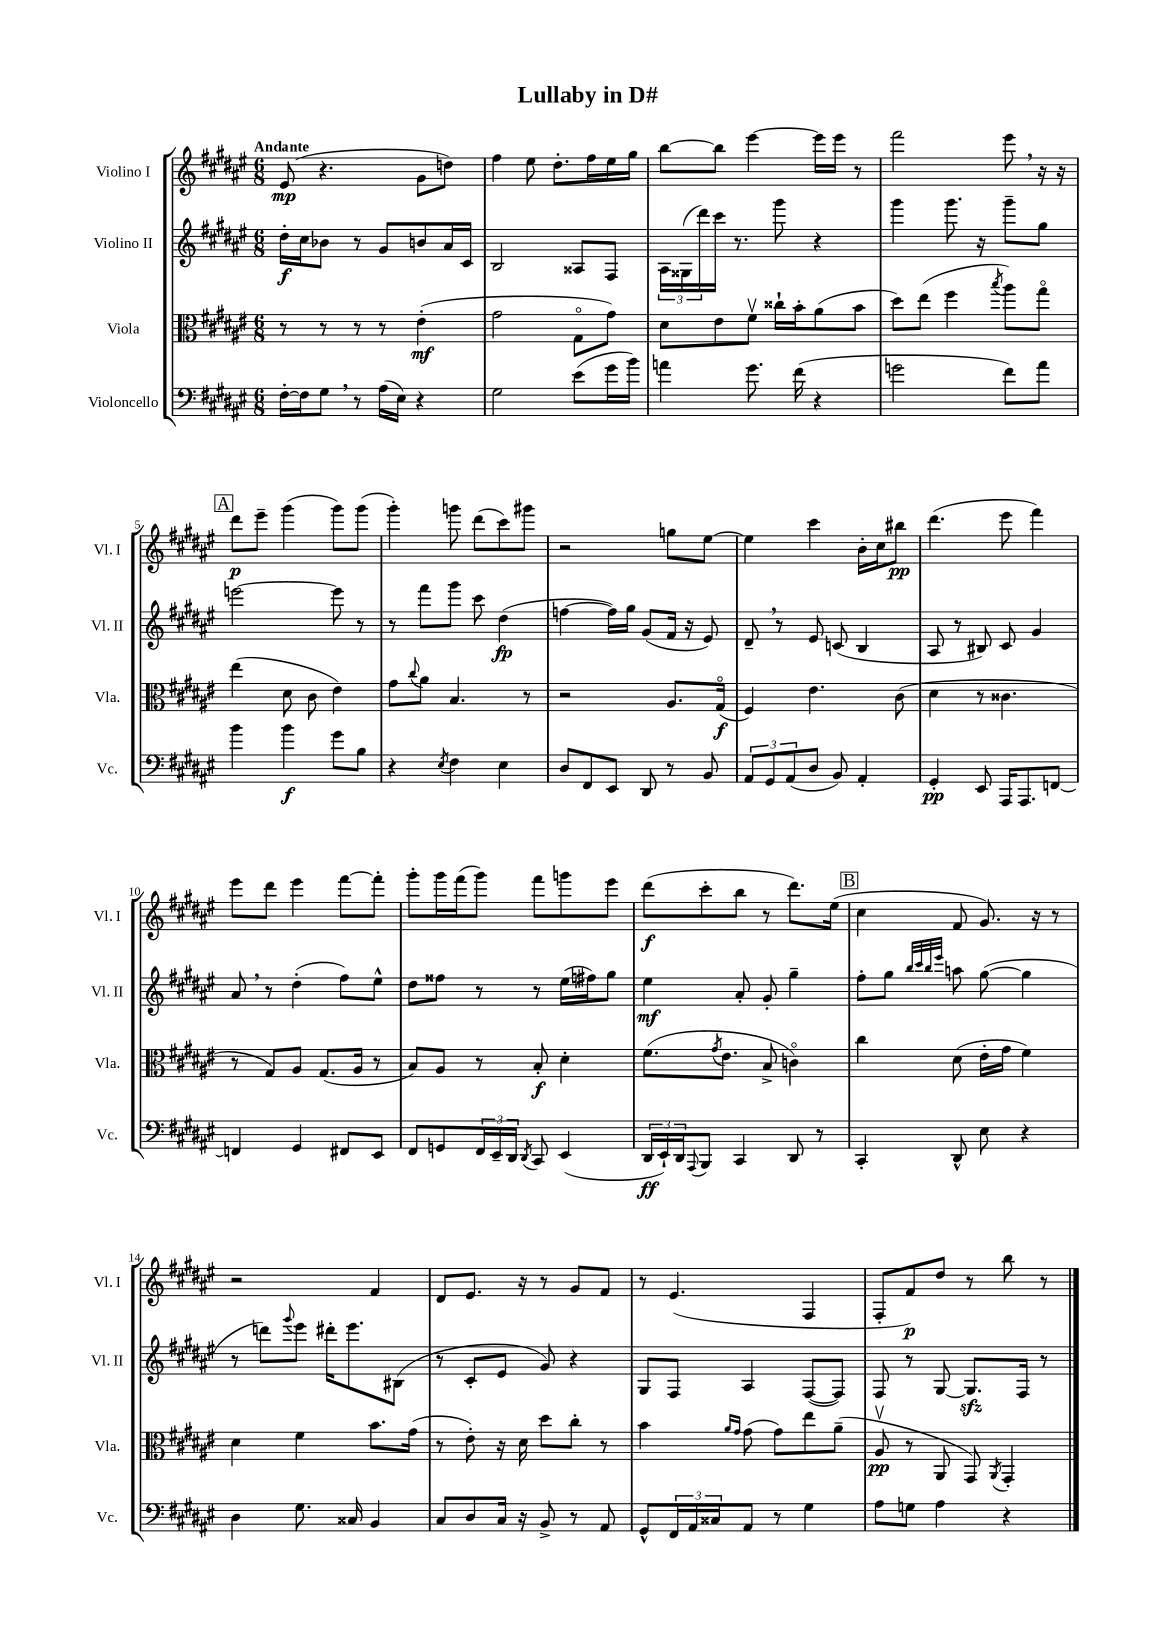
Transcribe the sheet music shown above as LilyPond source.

\header { title = "Lullaby in D#" }
<<
\new StaffGroup <<
\new Staff = "s0" \with { instrumentName = "Violino I" shortInstrumentName = "Vl. I" } {
    \clef treble \key fis \major \numericTimeSignature \time 6/8 \tempo "Andante"
    eis'8\mp( r4. gis'8 d''8) |
    fis''4 eis''8 dis''8.-. fis''16 eis''16 gis''16 |
    b''8~ b''8 eis'''4~ eis'''16 eis'''16 r8 |
    fis'''2 eis'''8 \breathe r16 r16 |
    \mark \markup { \box "A" } dis'''8\p eis'''8-- gis'''4( gis'''8) gis'''8( |
    gis'''4-.) g'''8 dis'''8( cis'''8) gis'''8 |
    r2 g''8 eis''8~ |
    eis''4 cis'''4 b'16-. cis''16 bis''8\pp |
    dis'''4.( eis'''8 fis'''4) |
    eis'''8 dis'''8 eis'''4 fis'''8~ fis'''8-. |
    gis'''8-. gis'''16 fis'''16( gis'''8) fis'''8 g'''8 eis'''8 |
    dis'''8\f( cis'''8-. b''8 r8 dis'''8.) eis''16( |
    \mark \markup { \box "B" } cis''4 fis'8 gis'8.) r16 r8 |
    r2 fis'4 |
    dis'8 eis'8. r16 r8 gis'8 fis'8 |
    r8 eis'4.( fis4 |
    fis8-. fis'8\p) dis''8 r8 b''8 r8 \bar "|." |
}
\new Staff = "s1" \with { instrumentName = "Violino II" shortInstrumentName = "Vl. II" } {
    \clef treble \key fis \major \numericTimeSignature \time 6/8
    dis''16-.\f cis''16 bes'8 r8 gis'8 b'8 ais'16 cis'16 |
    b2 aisis8 fis8 |
    \tuplet 3/2 { ais16 gisis16( dis'''16) } cis'''16 r8. gis'''8 r4 |
    gis'''4 gis'''8. r16 gis'''8-- gis''8 |
    \mark \markup { \box "A" } e'''2~ e'''8 r8 |
    r8 fis'''8 gis'''8 cis'''8 dis''4\fp( |
    f''4~ f''16) gis''16 gis'8( fis'16 r16 eis'8) |
    dis'8-- \breathe r8 eis'8 c'8( b4 |
    ais8 r8 bis8) cis'8 gis'4 |
    ais'8 \breathe r8 dis''4-.( fis''8) eis''8-^ |
    dis''8 fisis''8 r8 r8 eis''16( fis''16) gis''8 |
    eis''4\mf ais'8-. gis'8-. gis''4-- |
    \mark \markup { \box "B" } fis''8-. gis''8 \grace { b''32 cis'''32 b''32 eis'''32 } a''8 gis''8~( gis''4 |
    r8 d'''8) \appoggiatura { gis'''8 } eis'''8 dis'''16-. eis'''8. bis8( |
    r8 cis'8-. eis'8 gis'8) r4 |
    gis8 fis8 ais4 fis8~( fis8) |
    fis8 r8 gis8~ gis8.\sfz fis16 r8 \bar "|." |
}
\new Staff = "s2" \with { instrumentName = "Viola" shortInstrumentName = "Vla." } {
    \clef alto \key fis \major \numericTimeSignature \time 6/8
    r8 r8 r8 r8 eis'4-.\mf( |
    gis'2 gis8\flageolet gis'8) |
    dis'8 eis'8 fis'8\upbow cisis''16-! b'16-. ais'8( b'8 |
    dis''8) eis''8( fis''4 \acciaccatura { b''8 } ais''8) gis''8\flageolet |
    \mark \markup { \box "A" } eis''4( dis'8 cis'8 eis'4) |
    gis'8 \appoggiatura { cis''8 } ais'8 b4. r8 |
    r2 ais8. gis16\flageolet\f( |
    fis4) eis'4. cis'8( |
    dis'4 r8 cisis'4. |
    r8 gis8) ais8 gis8.( ais16 r8 |
    b8) ais8 r8 b8-.\f dis'4-. |
    fis'8.( \acciaccatura { gis'8 } eis'8. b8-> c'4\flageolet) |
    \mark \markup { \box "B" } cis''4 dis'8( eis'16-. gis'16 fis'4) |
    dis'4 fis'4 b'8. gis'16( |
    r8 eis'8-.) r16 dis'16 dis''8 cis''8-. r8 |
    b'4 \grace { ais'16 gis'16 } gis'8( gis'8) eis''8 ais'8--( |
    ais8\upbow\pp r8 ais,8 gis,8) \acciaccatura { ais,8 } gis,4-. \bar "|." |
}
\new Staff = "s3" \with { instrumentName = "Violoncello" shortInstrumentName = "Vc." } {
    \clef bass \key fis \major \numericTimeSignature \time 6/8
    fis16~-. fis16 gis8 \breathe r8 ais16( eis16) r4 |
    gis2 eis'8( gis'16 b'16) |
    a'4 gis'8. fis'16( r4 |
    g'2 fis'8) ais'8 |
    \mark \markup { \box "A" } b'4 b'4\f gis'8 b8 |
    r4 \acciaccatura { eis8 } fis4 eis4 |
    dis8 fis,8 eis,8 dis,8 r8 b,8 |
    \tuplet 3/2 { ais,8 gis,8 ais,8( } dis8 b,8) ais,4-. |
    gis,4-.\pp eis,8 ais,,16 ais,,8. f,8~ |
    f,4 gis,4 fis,8 eis,8 |
    fis,8 g,8 \tuplet 3/2 { fis,16 eis,16-- dis,16 } \acciaccatura { dis,8 } cis,8 eis,4( |
    \tuplet 3/2 { dis,16\ff eis,16-!) dis,16 } \appoggiatura { ais,,8 } b,,8 cis,4 dis,8 r8 |
    \mark \markup { \box "B" } cis,4-. dis,8-^ eis8 r4 |
    dis4 gis8. cisis16 b,4 |
    cis8 dis8 cis16 r16 b,8-> r8 ais,8 |
    gis,8-^ \tuplet 3/2 { fis,16 ais,16 cisis16 } ais,8 r8 gis4 |
    ais8 g8 ais4 r4 \bar "|." |
}
>>
>>
